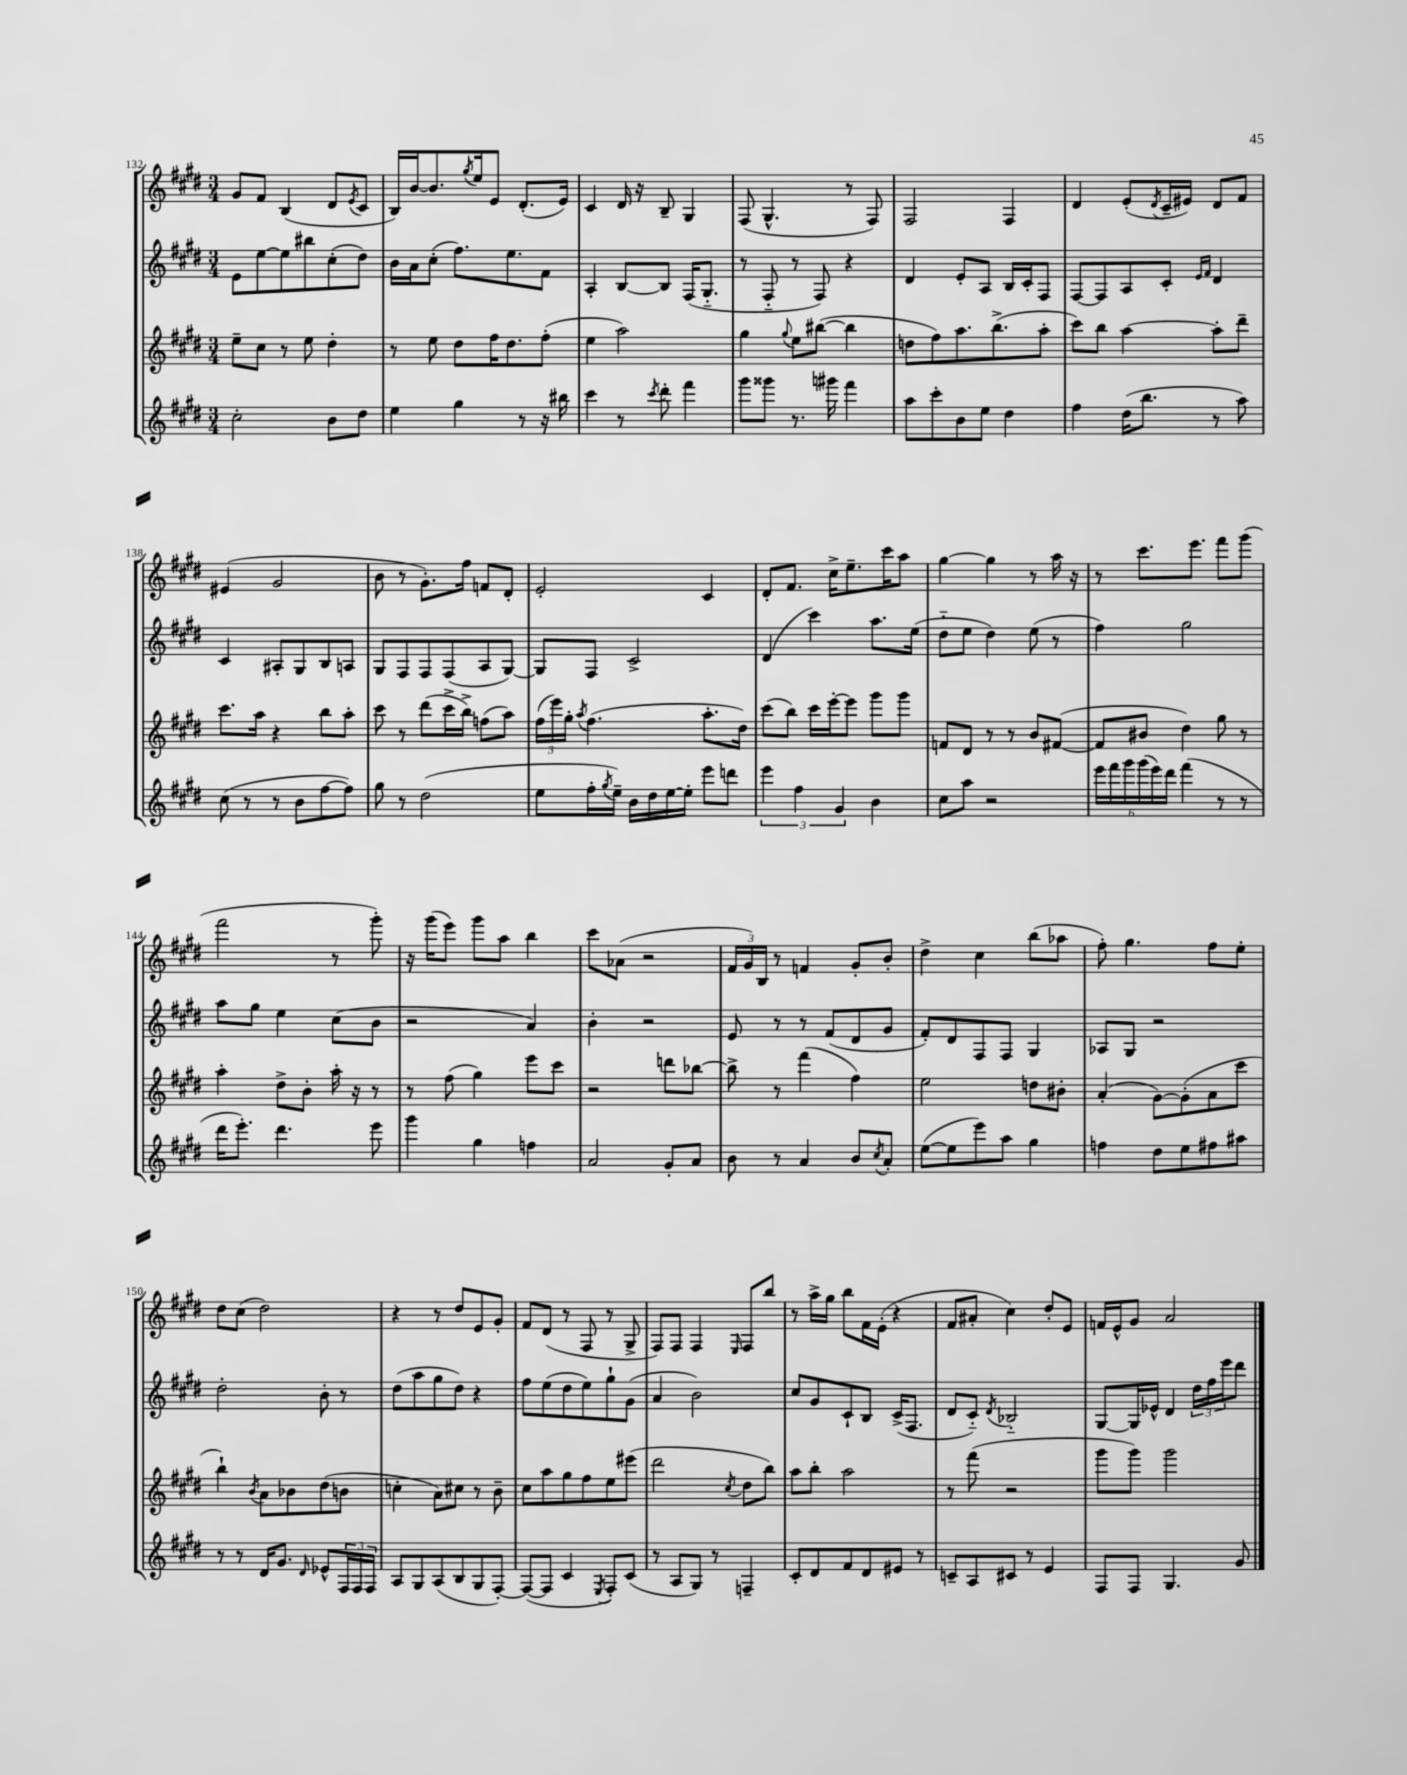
<<
\new StaffGroup <<
\new Staff = "s0" {
    \clef treble \key e \major \numericTimeSignature \time 3/4
    gis'8 fis'8 b4( dis'8 \acciaccatura { e'8 } cis'8 |
    b16) b'16~ b'8. \acciaccatura { gis''8 } e''16 e'8 dis'8.-.( e'16) |
    cis'4 dis'16 r16 b8-- gis4 |
    fis8( gis4.-^ r8 fis8) |
    fis2 fis4 |
    dis'4 e'8-.( \acciaccatura { dis'8 } cis'16-- eis'16) dis'8 fis'8 |
    eis'4( gis'2 |
    b'8 r8 gis'8.-.) fis''16 f'8 dis'8-. |
    e'2-. cis'4 |
    dis'8-. fis'8. cis''16-> e''8.-- cis'''16 a''8 |
    gis''4~ gis''4 r8 a''16 r16 |
    r8 cis'''8. e'''8. fis'''8 gis'''8( |
    fis'''2 r8 gis'''8-.) |
    r16 gis'''16( e'''8) gis'''8 a''8 b''4 |
    cis'''8 aes'8( r2 |
    \tuplet 3/2 { fis'16 gis'16) b16 } r8 f'4 gis'8-. b'8-. |
    dis''4-> cis''4 b''8( aes''8 |
    fis''8-.) gis''4. fis''8 e''8-. |
    dis''8 cis''8( dis''2) |
    r4 r8 dis''8 e'8 gis'8-. |
    fis'8 dis'8( r8 fis8 r8 gis8-> |
    fis8) fis8 fis4 \grace { e16 } fis8 b''8 |
    r8 a''16-> gis''16 b''8 fis'16 e'16-.( r4 |
    fis'8 ais'8-. cis''4) dis''8-. e'8 |
    f'16 e'16-^ gis'8 a'2 \bar "|." |
}
\new Staff = "s1" {
    \clef treble \key e \major \numericTimeSignature \time 3/4
    e'8 e''8~ e''8 bis''8 cis''8-.( dis''8) |
    b'16 a'16 cis''8-.( fis''8.) e''8. fis'8 |
    a4-. b8~ b8 fis16( gis8.-_ |
    r8 fis8-_ r8 fis8) r4 |
    dis'4 e'8-. a8 b16 cis'16-. fis8 |
    fis8~ fis8 a8 cis'8-. \grace { e'16 fis'16 } dis'4 |
    cis'4 ais8-. gis8 b8 a8 |
    gis8 fis8 fis8 fis8( a8 gis8~) |
    gis8 fis8 cis'2-> |
    dis'4( cis'''4) a''8. e''16( |
    dis''8-_ e''8 dis''4) e''8( r8 |
    fis''4) gis''2 |
    a''8 gis''8 e''4 cis''8( b'8 |
    r2 a'4) |
    b'4-. r2 |
    e'8 r8 r8 fis'8( dis'8 gis'8 |
    fis'8-.) dis'8 fis8 fis8 gis4 |
    aes8 gis8 r2 |
    dis''2-. b'8-. r8 |
    dis''8( a''8 gis''8 dis''8) r4 |
    fis''8 e''8( dis''8 e''8) gis''8-! gis'8( |
    a'4 b'2) |
    cis''8 gis'8 cis'8-! b8 cis'16->( fis8. |
    dis'8 cis'8-_) \acciaccatura { dis'8 } bes2-_ |
    gis8~ gis16 ees'16-^ dis'4 \tuplet 3/2 { dis''16 fis''16 e'''16 } dis'''8 \bar "|." |
}
\new Staff = "s2" {
    \clef treble \key e \major \numericTimeSignature \time 3/4
    e''8-- cis''8 r8 e''8 dis''4-. |
    r8 e''8 dis''8 fis''16 dis''8. fis''8-.( |
    e''4 a''2) |
    gis''4 \appoggiatura { gis''8 } e''8 bis''8~( bis''4 |
    d''8 fis''8) a''8. b''8.->( a''8-. |
    cis'''8) b''8 a''4~ a''8-. dis'''8-- |
    cis'''8. a''16 r4 b''8 a''8-. |
    cis'''8 r8 dis'''8( cis'''16-> b''16->) f''8( a''8) |
    \tuplet 3/2 { fis''16( e'''16) gis''16-. } \acciaccatura { a''8 } fis''4.( a''8.-. dis''16) |
    cis'''8( b''8) cis'''16 e'''16~-. e'''8 gis'''8 gis'''8 |
    f'8 dis'8 r8 r8 b'8 fis'8~( |
    fis'8 bis'8 dis''4) gis''8 r8 |
    a''4-. dis''8-> b'8-. a''16-. r16 r8 |
    r8 fis''8( gis''4) e'''8 cis'''8 |
    r2 d'''8 bes''8~ |
    bes''8-> r8 fis'''4( fis''4) |
    e''2 d''8 bis'8-. |
    a'4-.( gis'8~) gis'8-.( a'8 cis'''8 |
    b''4-!) \acciaccatura { b'8 } a'8 bes'8 dis''8( b'8 |
    c''4-. a'8) cis''8 r8 b'8-- |
    cis''8 a''8 gis''8 fis''8 e''8 eis'''8( |
    dis'''2 \acciaccatura { cis''8 } dis''8 b''8) |
    a''8 b''8-. a''2 |
    r8 fis'''8( r2 |
    gis'''8 gis'''8) gis'''2 \bar "|." |
}
\new Staff = "s3" {
    \clef treble \key e \major \numericTimeSignature \time 3/4
    cis''2-. b'8 dis''8 |
    e''4 gis''4 r8 r16 bis''16 |
    cis'''4 r8 \acciaccatura { cis'''8 } dis'''8-. fis'''4 |
    gis'''8 gisis'''8 r8. gis'''16 fis'''4 |
    a''8 cis'''8-. b'8 e''8 dis''4 |
    fis''4 dis''16( b''8. r8 a''8) |
    cis''8( r8 r8 b'8 fis''8~ fis''8) |
    gis''8 r8 dis''2( |
    e''8 fis''16-. \acciaccatura { gis''8 } e''16--) b'16 dis''16 e''16~ e''16-. e'''8 d'''8 |
    \tuplet 3/2 { e'''4 fis''4 gis'4 } b'4 |
    cis''8 a''8 r2 |
    \tuplet 6/4 { e'''16 fis'''16 gis'''16 gis'''16( e'''16) dis'''16 } fis'''4( r8 r8 |
    dis'''16 e'''8.-.) dis'''4. e'''8 |
    gis'''4 gis''4 f''4 |
    a'2 gis'8-. a'8 |
    b'8 r8 a'4 b'8 \acciaccatura { cis''8 } a'8-. |
    e''8~( e''8 e'''8) a''8 gis''4 |
    f''4 dis''8 e''8 fis''8 ais''8 |
    r8 r8 dis'16 gis'8. \grace { dis'16 } ees'8-^ \tuplet 3/2 { fis16 fis16 fis16 } |
    a8 gis8 a8( b8 gis8 fis8~-.) |
    fis8~( fis8 cis'4 \acciaccatura { e8 } fis8-.) cis'8( |
    r8 a8 gis8) r8 f4-- |
    cis'8-. dis'8 fis'8 dis'8 eis'8 r8 |
    c'8-- a8 cis'8 r8 e'4 |
    fis8 fis8 gis4. gis'8 \bar "|." |
}
>>
>>
\layout { \context { \Score currentBarNumber = #132 } }
